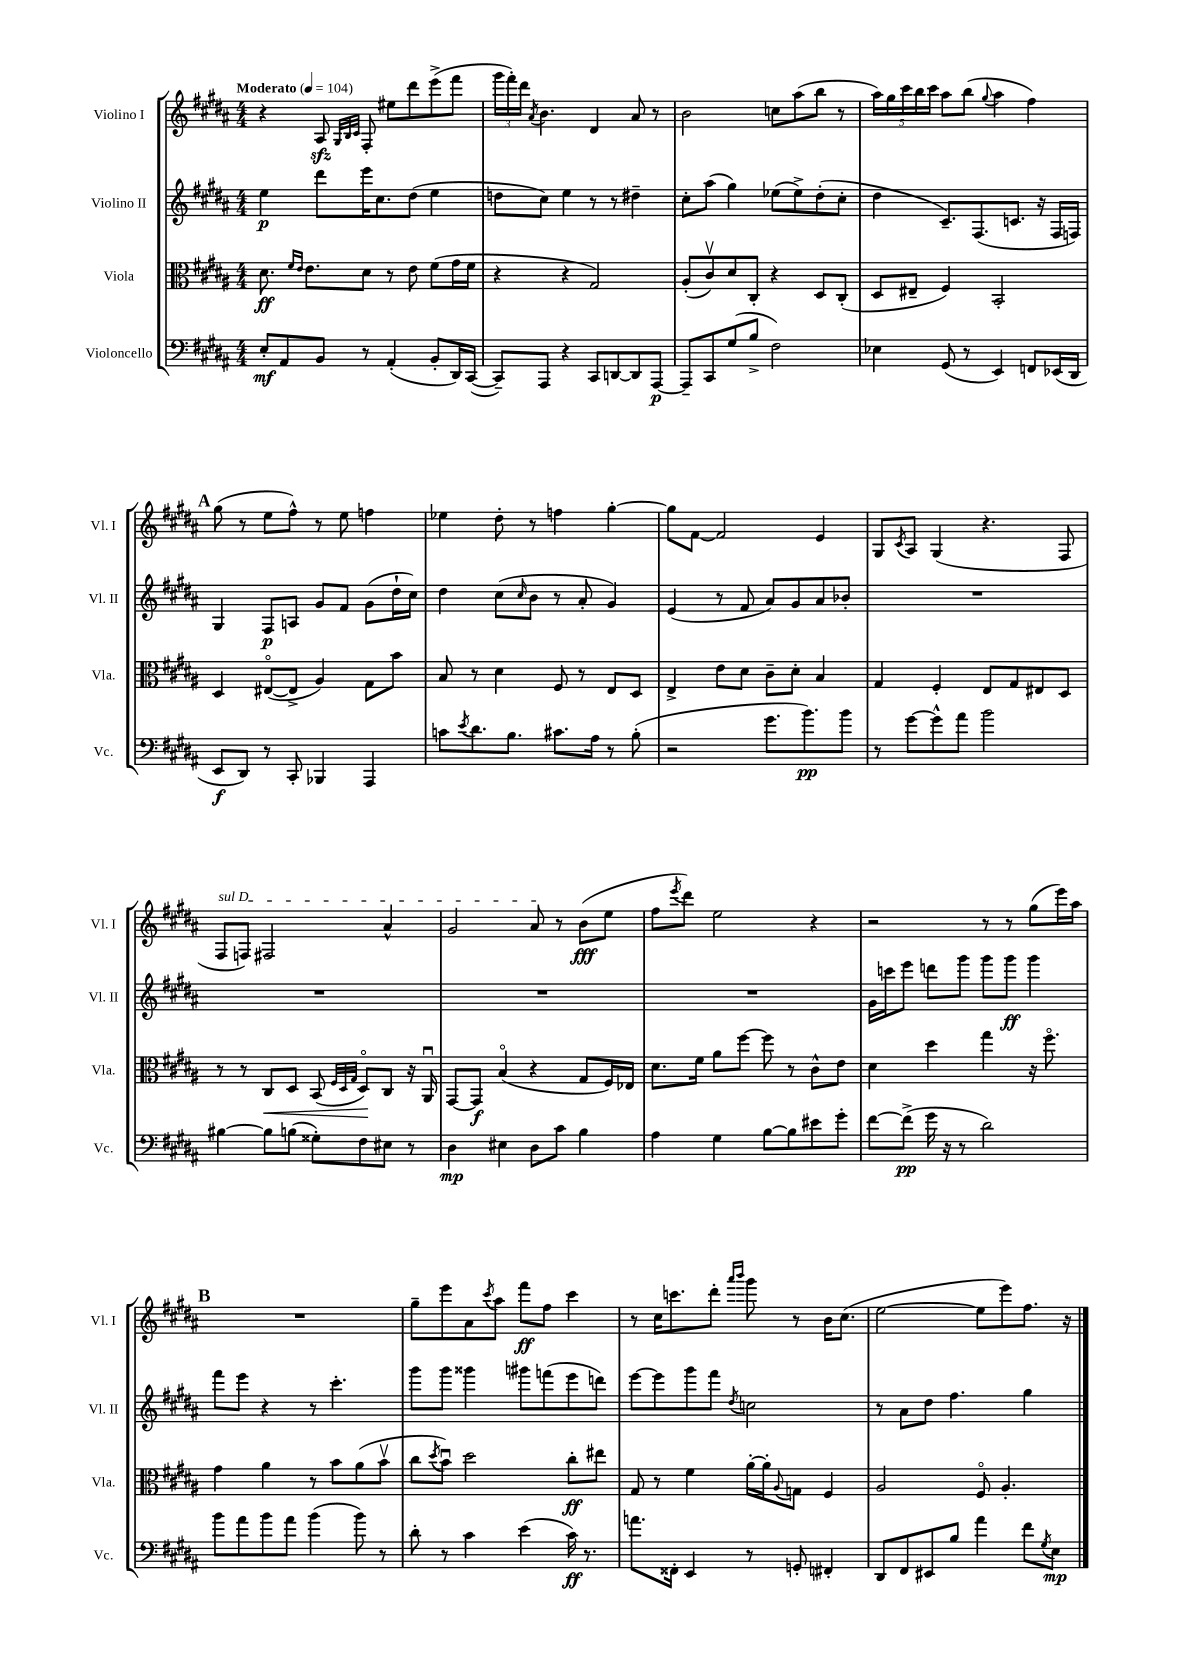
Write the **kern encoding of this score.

**kern	**kern	**kern	**kern
*staff4	*staff3	*staff2	*staff1
*clefF4	*clefC3	*clefG2	*clefG2
*k[f#c#g#d#a#]	*k[f#c#g#d#a#]	*k[f#c#g#d#a#]	*k[f#c#g#d#a#]
*M4/4	*M4/4	*M4/4	*M4/4
*MM104	*MM104	*MM104	*MM104
8E'/L	8.d#\	4ee\	4r
8AA#/	.	.	.
.	16qqf#/LL	.	.
.	16qqe/JJ	.	.
.	8.e\L	.	.
8BB/J	.	8ddd#\L	8A#/
.	.	.	32qqG#/LLL
.	.	.	32qqB/
.	.	.	32qqc#/JJJ
8r	8d#\J	16eee\K	8F#'/
.	.	8.cc#\	.
(4AA#'/	8r	.	8ee#\L
.	8e\	(8dd#\J	8ddd#\
8BB'/L	(8f#\L	4ee\	(8eee^\
16DD#/L)	16g#\L	.	8fff#\J
([16CC#/JJ	16f#\JJ	.	.
=	=	=	=
8CC#~/]L)	4r	8dd\L	24ggg#\LL
.	.	.	24fff#'\)
.	.	.	24ddd#\JJ
.	.	.	8qa#/
8AAA#/J	.	8cc#\J)	4.b\
4r	4r	4ee\	.
8CC#/L	2G#/)	8r	4d#/
[8DD/	.	8r	.
8DD/]	.	4dd#~\	8a#/
[8AAA#/J	.	.	8r
=	=	=	=
8AAA#~/]L	(8A#'/L	8cc#'\L	2b\
8CC#/	8c#v/)	(8aa#\J	.
(8G#/	8d#/	4gg#\)	.
8B^/J	8C#'/J	.	.
2F#\)	4r	(8ee-\L	8cc\L
.	.	8ee-^\)	(8aa#\
.	8D#/L	(8dd#'\	8bb\J
.	(8C#'/J	8cc#'\J	8r
=	=	=	=
4E-\	8D#/L	4dd#\	20aa#\LL)
.	.	.	20gg#\
.	.	.	20ccc#\
.	8E#~/J	.	.
.	.	.	20bb\
.	.	.	20ccc#\JJ
(8GG#/	4F#/)	8.c#~/L)	8aa#\L
8r	.	.	(8bb\J
.	.	(8.F#/	.
.	.	.	8qqgg#/
4EE/)	2BB'/	.	4aa#\
.	.	8.c/J	.
8FF/L	.	.	4ff#\)
.	.	16r	.
(16EE-/L	.	16F#/LL	.
16DD#/JJ	.	16F/JJ)	.
=	=	=	=
8EE/L	4D#/	4G#/	(8gg#\
8DD#/J)	.	.	8r
8r	([8E#o/L	8F#/L	8ee\L
8CC#'/	8E#^/]J	8A/J	8ff#^^\J)
4BBB-/	4A#/)	8g#/L	8r
.	.	8f#/J	8ee\
4AAA#/	8G#\L	(8g#\L	4ff\
.	8b\J	16dd#`\L	.
.	.	16cc#\JJ)	.
=	=	=	=
8c\L	8B/	4dd#\	4ee-\
8qe/	.	.	.
8.d#\	8r	.	.
.	4d#\	(8cc#\L	8dd#'\
8.B\J	.	.	.
.	.	16qqcc#/	.
.	.	8b\J	8r
8.c#\L	8F#/	8r	4ff\
.	8r	8a#'/	.
16A#\Jk	.	.	.
8r	8E/L	4g#/)	[4gg#'\
(8B'\	8D#/J	.	.
=	=	=	=
2r	4E^/	(4e/	8gg#\]L
.	.	.	[8f#\J
.	8e\L	8r	2f#/]
.	8d#\J	8f#/	.
8.g#\L	8c#~\L	8a#/L)	.
.	8d#'\J	8g#/	.
8.b\)	.	.	.
.	4B/	8a#/	4e/
8b\J	.	8b-'/J	.
=	=	=	=
8r	4G#/	1r	8G#/L
.	.	.	8qc#/
[8g#\L	.	.	8A#/J
8g#^^\]	4F#'/	.	(4G#/
8a#\J	.	.	.
2b\	8E/L	.	4.r
.	8G#/	.	.
.	8E#/	.	.
.	8D#/J	.	8F#/
=	=	=	=
[4B#\	8r	1r	8F#/L
.	8r	.	8F/J)
8B#\]L	8C#/L	.	2F#/
(8B\J	8D#/J	.	.
8G##'\L)	(8BB/	.	.
.	32qqF#/LLL	.	.
.	32qqD#/	.	.
.	32qqG#/JJJ	.	.
8F#\	8D#o/L)	.	.
8E#\J	8C#/J	.	4a#^^/
8r	16r	.	.
.	16AA#u/	.	.
=	=	=	=
4D#\	[8GG#/L	1r	2g#/
.	8GG#/]J	.	.
4E#\	(4Bo/	.	.
8D#\L	4r	.	8a#/
8c#\J	.	.	8r
4B\	8G#/L	.	(8b\L
.	16F#/L)	.	8ee\J
.	16E-/JJ	.	.
=	=	=	=
4A#\	8.d#\L	1r	8ff#\L
.	.	.	8qeee/
.	.	.	8ddd#\J)
.	16f#\Jk	.	.
4G#\	8a#\L	.	2ee\
.	[8ff#\J	.	.
[8B\L	8ff#\]	.	.
8B\]	8r	.	.
8e#\	8c#^^\L	.	4r
8g#'\J	8e\J	.	.
=	=	=	=
[8f#\L	4d#\	16g#\LL	2r
.	.	16ccc\J	.
(8f#^\]J	.	8eee\J	.
16g#\	4dd#\	8ddd\L	.
16r	.	.	.
8r	.	8ggg#\J	.
2d#\)	4gg#\	8ggg#\L	8r
.	.	8ggg#\J	8r
.	16r	4ggg#\	(8gg#\L
.	8.ff#o\	.	.
.	.	.	16eee\L)
.	.	.	16aa#\JJ
=	=	=	=
8b\L	4g#\	8fff#\L	1r
8a#\	.	8eee\J	.
8b\	4a#\	4r	.
8a#\J	.	.	.
(4b\	8r	8r	.
.	8b\L	4.ccc#'\	.
8b\)	(8a#\	.	.
8r	8bv\J	.	.
=	=	=	=
8d#'\	8cc#\L	8ggg#\L	8gg#~\L
.	8qdd#/	.	.
8r	8bu\J)	8ggg#\J	8eee\
4c#\	2dd#\	4ggg##\	8a#\
.	.	.	8qccc#/
.	.	.	8aa#\J
(4e\	.	8ggg#\L	8fff#\L
.	.	(8fff\	8ff#\J
16c#\)	8cc#'\L	8eee\	4ccc#\
8.r	.	.	.
.	8ee#\J	8ddd\J)	.
=	=	=	=
8.a\L	8G#/	[8eee\L	8r
.	8r	8eee\]	16cc#\LK
16FF##'\Jk	.	.	8.ccc\
4EE/	4f#\	8ggg#\	.
.	.	8fff#\J	8ddd#'\J
.	.	.	16qqaaa#/LL
.	.	8qdd#/	16qqbbb/JJ
8r	[16a#'\LL	2cc\	8ggg#\
.	16a#'\]J	.	.
.	8qqA#/	.	.
8GG'/	8G\J	.	8r
4FF#'/	4F#/	.	16b\LK
.	.	.	(8.cc#\J
=	=	=	=
8DD#/L	2A#/	8r	[2ee\
8FF#/	.	8a#\L	.
8EE#/	.	8dd#\J	.
8B/J	.	4.ff#\	.
4a#\	8F#o/	.	8ee\]L
.	4.A#'/	.	8eee\)
8f#\L	.	4gg#\	8.ff#\J
8qG#/	.	.	.
8E\J	.	.	.
.	.	.	16r
==	==	==	==
*-	*-	*-	*-
